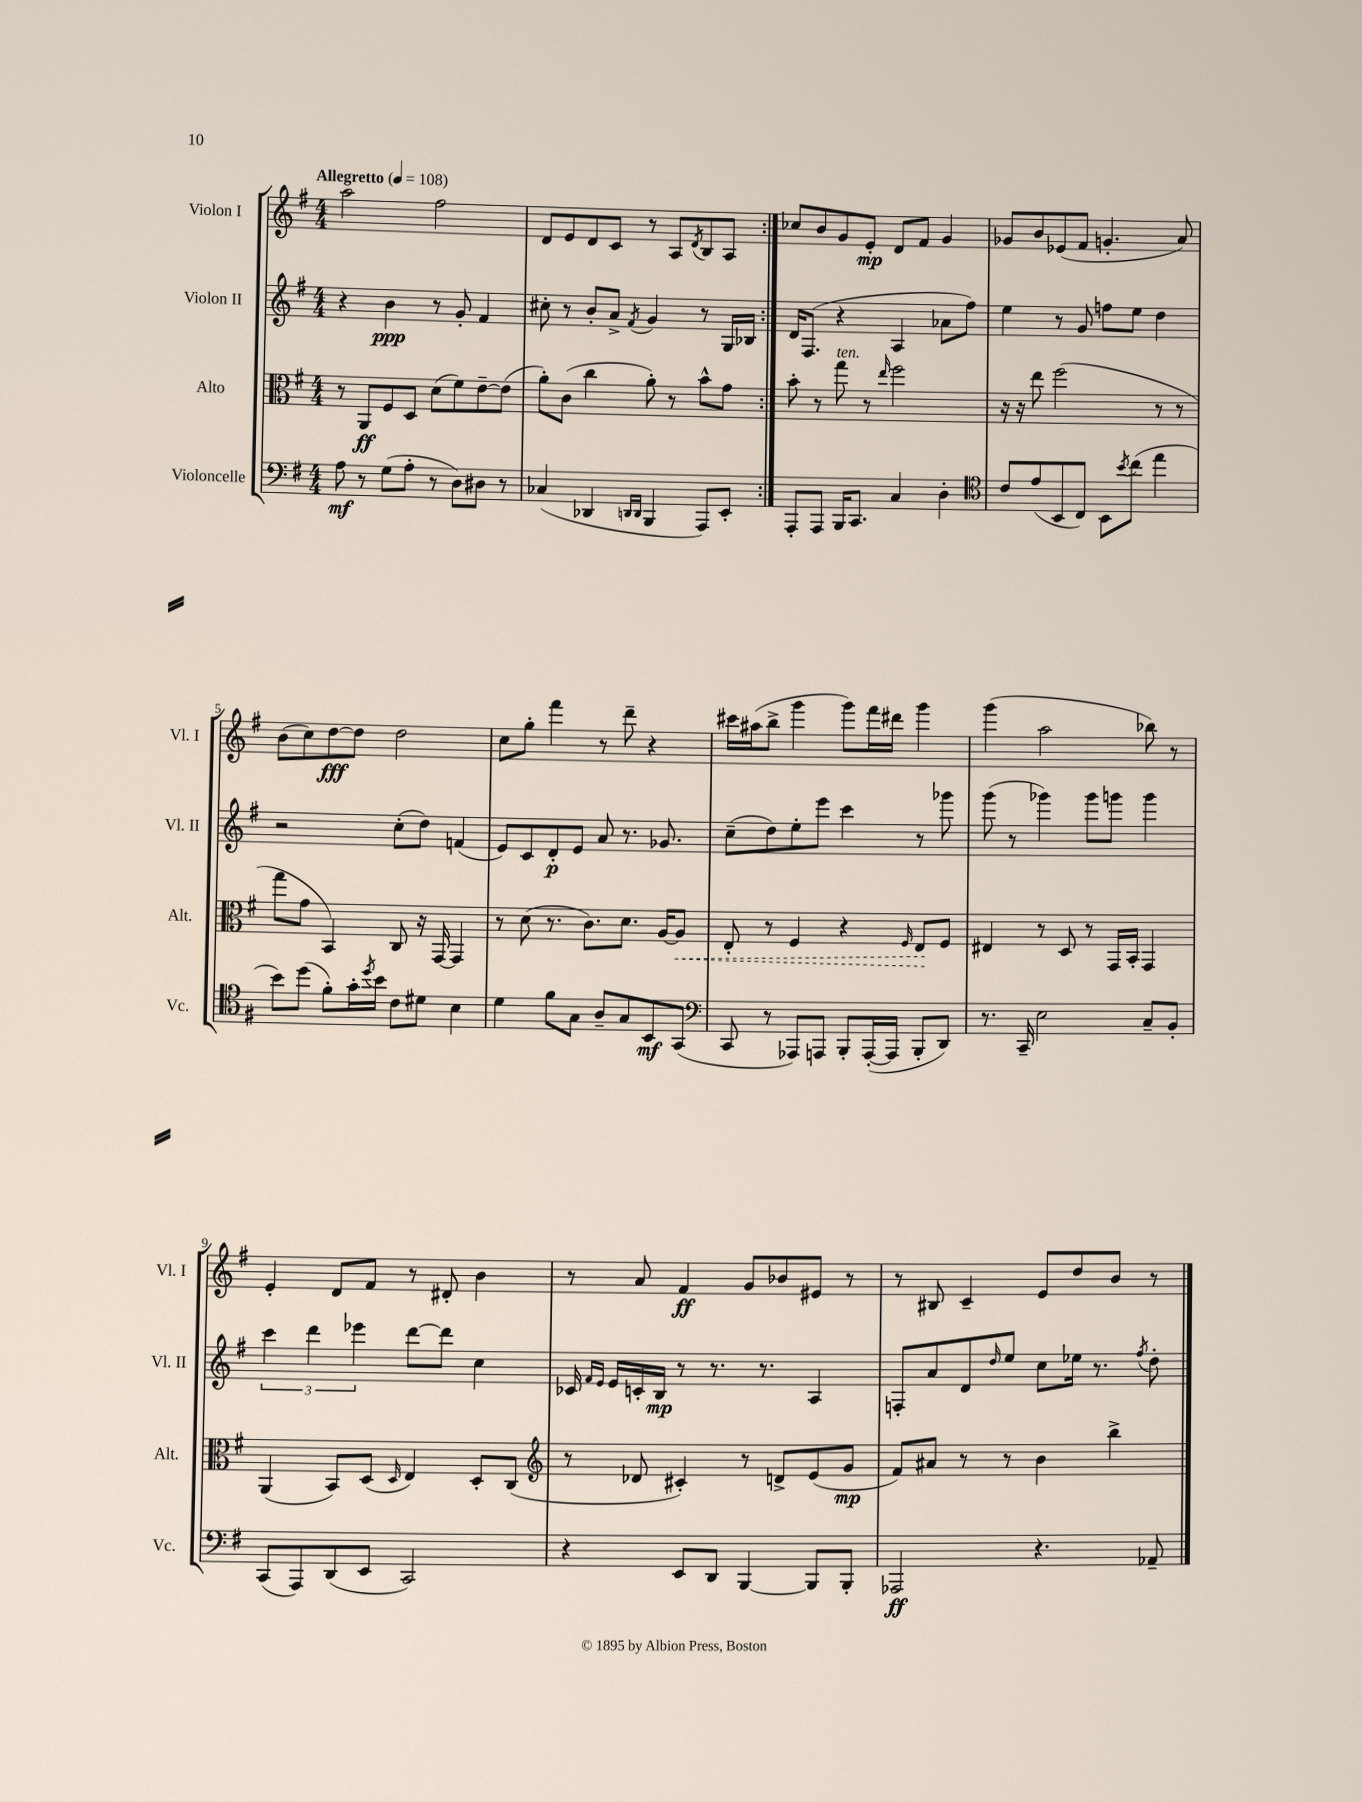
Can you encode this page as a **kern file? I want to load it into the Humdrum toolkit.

**kern	**kern	**kern	**kern
*staff4	*staff3	*staff2	*staff1
*clefF4	*clefC3	*clefG2	*clefG2
*k[f#]	*k[f#]	*k[f#]	*k[f#]
*M4/4	*M4/4	*M4/4	*M4/4
*MM108	*MM108	*MM108	*MM108
8A	8r	4r	2aa
8r	8AA	.	.
(8G	8F#	4b	.
8A'	8D	.	.
8r	(8d	8r	2ff#
8D)	8f#)	8g'	.
8D#	[8e~	4f#	.
8r	(8e]	.	.
=	=	=	=
(4C-	8a')	8cc#'	8d
.	(8c	8r	8e
4DD-	4cc	8b'	8d
.	.	8a^	8c
16qqDD	.	.	.
16qqDD	.	8qf#	.
4BBB	8a')	4g	8r
.	8r	.	8A
.	.	.	8qd
8AAA)	8b^^	8r	8B
8EE'	8g	16G	8A
.	.	16B-	.
=:|!	=:|!	=:|!	=:|!
8AAA'	8b'	16d	8cc-
.	.	(8.F#	.
8AAA	8r	.	8b
16BBB	8gg	4r	8g
8.CC	.	.	.
.	8r	.	8e'
.	16qqee	.	.
4C	2ff#	4A	8d
.	.	.	8f#
4D'	.	8a-	4g
.	.	8ff#)	.
=	=	=	=
*clefC4	*	*	*
8c	16r	4ee	8g-
.	16r	.	.
(8e	8ee	.	8b
8BB	(2ff#	8r	(8e-
8C)	.	8g	8f#
8BB	.	8ff	4.g'
8qb	.	.	.
(8cc	.	8ee	.
4ee	8r	4dd	.
.	8r	.	8a)
=	=	=	=
8b)	8gg	2r	(8b
(8dd	8g	.	8cc)
8f#')	4BB)	.	[8dd
16g'	.	.	8dd]
8qdd	.	.	.
16b	.	.	.
8c	8C	(8cc'	2dd
8d#	16r	8dd)	.
.	[16GG	.	.
4B	4GG]	(4f	.
=	=	=	=
4d	8r	8e)	8cc
.	(8d	8c	8gg'
8f#	8.r	8d'	4fff#
8G	.	8e	.
.	8.c)	.	.
8A~	.	8a	8r
8G	8.d	8.r	8ddd~
8BB	.	.	4r
.	[16A	8.g-	.
(8GG	8A]	.	.
=	=	=	=
*clefF4	*	*	*
8CC	8E'	(8cc~	16ccc#
.	.	.	(16aa#
8r	8r	8dd)	8bb^
8AAA-)	4F#	8ee'	4ggg
8AAA	.	8eee	.
8BBB'	4r	4ccc	8ggg)
([16AAA'	.	.	16fff#
16AAA]	.	.	16ddd#
.	16qqF#	.	.
8BBB'	8E	8r	4ggg
8DD)	8F#	8ggg-	.
=	=	=	=
8.r	4E#	(8ggg	(4ggg
.	.	8r	.
16CC~	.	.	.
2E	8r	4ggg-)	2aa
.	8D	.	.
.	8r	8ggg-	.
.	16GG	8ggg	.
.	16BB'	.	.
8C~	4GG	4ggg	8bb-)
8BB'	.	.	8r
=	=	=	=
(8CC	(4AA	6ccc	4e'
8AAA)	.	.	.
.	.	6ddd	.
(8DD	8BB)	.	8d
.	.	6eee-	.
8EE	(8D	.	8f#
.	16qqD	.	.
2CC)	4E)	[8ddd	8r
.	.	8ddd]	8d#'
.	8D'	4cc	4b
.	(8C	.	.
=	=	=	=
*	*clefG2	*	*
4r	8r	16c-	8r
.	.	16qqf#	.
.	.	16qqe	.
.	.	16e	.
.	8d-	16c'	8a
.	.	16B	.
8EE	4c#')	8r	4f#
8DD	.	8.r	.
[4BBB	8r	.	8g
.	.	8.r	.
.	8d^	.	8b-
8BBB]	(8e	4A	8e#
8BBB'	8g	.	8r
=	=	=	=
2AAA-	8f#)	8F'	8r
.	8a#	8a	8B#
.	8r	8d	4c~
.	.	16qqdd	.
.	8r	8ee	.
4.r	4b	8cc	8e
.	.	16ee-	8dd
.	.	8.r	.
.	4bb^	.	8b
.	.	8qff#	.
8AA-~	.	8dd'	8r
==	==	==	==
*-	*-	*-	*-
